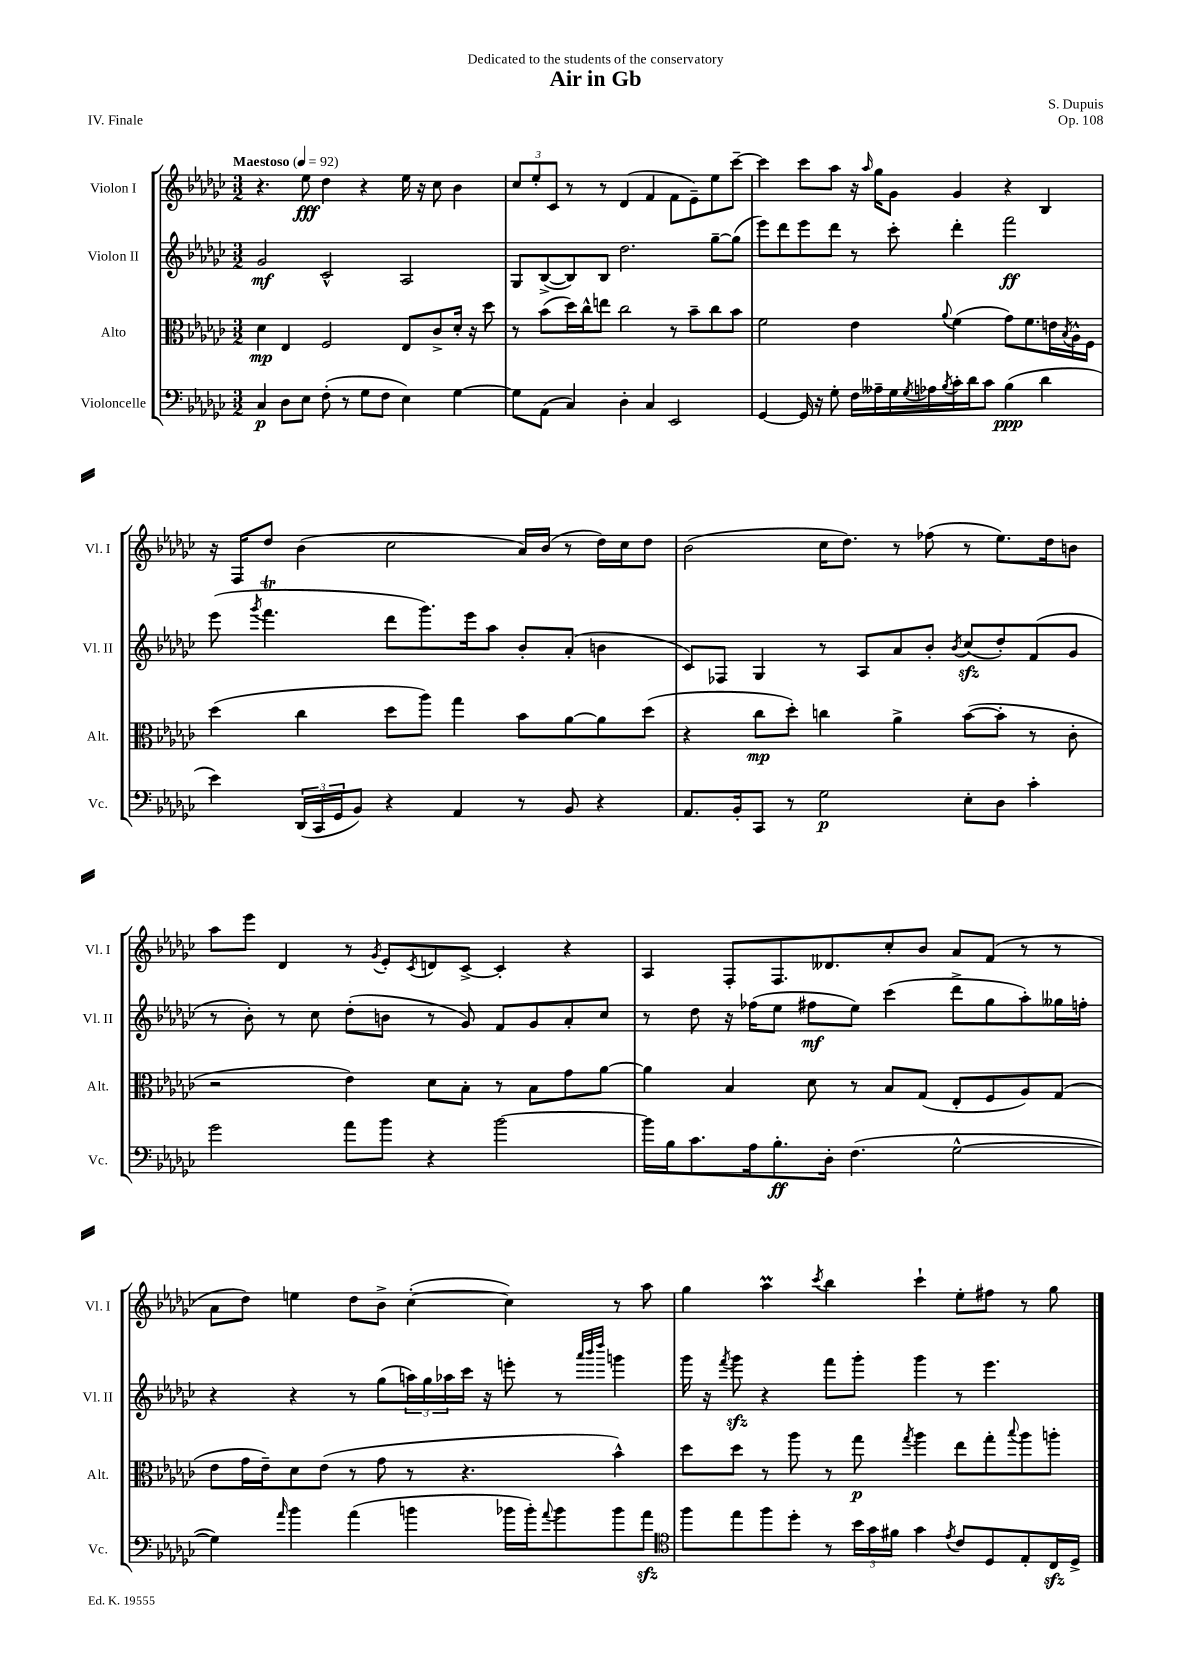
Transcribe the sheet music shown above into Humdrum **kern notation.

**kern	**dynam	**kern	**dynam	**kern	**dynam	**kern	**dynam
*part4	*part4	*part3	*part3	*part2	*part2	*part1	*part1
*staff4	*staff4	*staff3	*staff3	*staff2	*staff2	*staff1	*staff1
*I"Violoncelle	*	*I"Alto	*	*I"Violon II	*	*I"Violon I	*
*I'Vc.	*	*I'Alt.	*	*I'Vl. II	*	*I'Vl. I	*
*clefF4	*	*clefC3	*	*clefG2	*	*clefG2	*
*k[b-e-a-d-g-c-]	*	*k[b-e-a-d-g-c-]	*	*k[b-e-a-d-g-c-]	*	*k[b-e-a-d-g-c-]	*
*M3/2	*	*M3/2	*	*M3/2	*	*M3/2	*
*MM92	*	*MM92	*	*MM92	*	*MM92	*
=1	=1	=1	=1	=1	=1	=1	=1
!	!	!	!	!	!	!LO:TX:a:B:t=Maestoso	!
4C-/	p	4d-\	mp	2g-/	mf	4.r	.
8D-\L	.	4E-/	.	.	.	.	.
8E-\J	.	.	.	.	.	8ee-\	fff
(8F'\	.	2F/	.	2c-^^/	.	4dd-\	.
8r	.	.	.	.	.	.	.
8G-\L	.	.	.	.	.	4r	.
8F\J	.	.	.	.	.	.	.
4E-\)	.	8E-/L	.	2A-/	.	16ee-\	.
.	.	.	.	.	.	16r	.
.	.	8c-^/	.	.	.	8cc-\	.
[4G-\	.	16d-'/Jk	.	.	.	4b-\	.
.	.	16r	.	.	.	.	.
.	.	8dd-\	.	.	.	.	.
=2	=2	=2	=2	=2	=2	=2	=2
8G-\L]	.	8r	.	8G-/L	.	12cc-/L	.
.	.	.	.	.	.	12ee-'/	.
(8AA-\J	.	(8b-\L	.	([8B-^/	.	.	.
.	.	.	.	.	.	12c-/J	.
4C-/)	.	16dd-\L)	.	8B-/])	.	8r	.
.	.	16cc-^^\J	.	.	.	.	.
.	.	8een\J	.	8B-/J	.	8r	.
4D-'\	.	2cc-\	.	2.dd-\	.	(4d-/	.
4C-/	.	.	.	.	.	4f/	.
2EE-/	.	8r	.	.	.	8f\L	.
.	.	8b-~\L	.	.	.	8e-~\)	.
.	.	8cc-\	.	[8gg-~\L	.	8ee-\	.
.	.	8b-\J	.	(8gg-\J]	.	[8ccc-~\J	.
=3	=3	=3	=3	=3	=3	=3	=3
[4GG-/	.	2f\	.	8eee-\L)	.	4ccc-\]	.
.	.	.	.	8ddd-\	.	.	.
16GG-/]	.	.	.	8eee-\	.	8ccc-\L	.
16r	.	.	.	.	.	.	.
8G-'\	.	.	.	8ddd-\J	.	8aa-\J	.
16F\LL	.	4e-\	.	8r	.	16r	.
.	.	.	.	.	.	16qqaa-/	.
16A--X~\	.	.	.	.	.	16gg-\KL	.
16G-\	.	.	.	8ccc-'\	.	8g-\J	.
8qG-/	.	.	.	.	.	.	.
16A-X\	.	.	.	.	.	.	.
8qB-/	.	8qqa-/	.	.	.	.	.
16c-'\	.	(4f\	.	4ddd-'\	.	4g-/	.
16d-\J	.	.	.	.	.	.	.
8c-\J	.	.	.	.	.	.	.
(4B-\	ppp	8g-\L)	.	2fff\	ff	4r	.
.	.	8.f\	.	.	.	.	.
4d-\	.	.	.	.	.	4B-/	.
.	.	16en\L	.	.	.	.	.
.	.	8qB-/	.	.	.	.	.
.	.	16A-^^\	.	.	.	.	.
.	.	16F\JJ	.	.	.	.	.
!!LO:LB:g=z
=4	=4	=4	=4	=4	=4	=4	=4
4e-\)	.	(4dd-\	.	(8eee-\	.	16r	.
.	.	.	.	.	.	16F/KL	.
.	.	.	.	8qggg-/	.	.	.
.	.	.	.	4.ffft\	.	8dd-/J	.
(24DD-/LL	.	4cc-\	.	.	.	(4b-\	.
24CC-/	.	.	.	.	.	.	.
24GG-/J	.	.	.	.	.	.	.
8BB-/J)	.	.	.	.	.	.	.
4r	.	8dd-\L	.	8ddd-\L	.	2cc-\	.
.	.	8aa-\J)	.	8.ggg-\)	.	.	.
4AA-/	.	4gg-\	.	.	.	.	.
.	.	.	.	16eee-\k	.	.	.
.	.	.	.	8aa-\J	.	.	.
8r	.	8b-\L	.	8b-'/L	.	16a-/LL)	.
.	.	.	.	.	.	(16b-/JJ	.
8BB-/	.	[8a-\	.	(8a-'/J	.	8r	.
4r	.	8a-\]	.	4bn\	.	16dd-\LL)	.
.	.	.	.	.	.	16cc-\J	.
.	.	(8dd-\J	.	.	.	8dd-\J	.
=5	=5	=5	=5	=5	=5	=5	=5
8.AA-/L	.	4r	.	8c-/L)	.	(2b-\	.
.	.	.	.	8F-X/J	.	.	.
16BB-'/k	.	.	.	.	.	.	.
8CC-/J	.	8cc-\L	mp	4G-/	.	.	.
8r	.	8dd-'\J)	.	.	.	.	.
2G-\	p	4ccn\	.	8r	.	16cc-\KL	.
.	.	.	.	.	.	8.dd-\J)	.
.	.	.	.	8A-/L	.	.	.
.	.	4a-^\	.	8a-/	.	8r	.
.	.	.	.	8b-'/J	.	(8ff-X\	.
.	.	.	.	8qb-/	.	.	.
8E-'\L	.	([8b-\L	.	(8cc-zz/L	.	8r	.
8D-\J	.	8b-'\J]	.	8dd-'/)	.	8.ee-\L)	.
4c-'\	.	8r	.	(8f/	.	.	.
.	.	.	.	.	.	16dd-\k	.
.	.	8c-'\	.	8g-/J	.	8bn\J	.
!!LO:LB:g=z
=6	=6	=6	=6	=6	=6	=6	=6
2g-\	.	2r	.	8r	.	8aa-\L	.
.	.	.	.	8b-'\)	.	8eee-\J	.
.	.	.	.	8r	.	4d-/	.
.	.	.	.	8cc-\	.	.	.
8a-\L	.	4e-\)	.	(8dd-'\L	.	8r	.
.	.	.	.	.	.	8qg-/	.
8b-\J	.	.	.	8bn\J	.	8e-'/L	.
.	.	.	.	.	.	8qc-/	.
4r	.	8d-\L	.	8r	.	8dn/	.
.	.	8B-'\J	.	8g-/)	.	[8c-^/J	.
[2b-\	.	8r	.	8f/L	.	4c-'/]	.
.	.	8B-\L	.	8g-/	.	.	.
.	.	8g-\	.	8a-'/	.	4r	.
.	.	[8a-\J	.	8cc-/J	.	.	.
=7	=7	=7	=7	=7	=7	=7	=7
16b-\LL]	.	4a-\]	.	8r	.	4A-/	.
16B-\J	.	.	.	.	.	.	.
8.c-\	.	.	.	8dd-\	.	.	.
.	.	4B-/	.	16r	.	8F'/L	.
16A-\k	.	.	.	(16ff-X\KL	.	.	.
8.B-'\	ff	.	.	8ee-\J	.	8.F/	.
.	.	8d-\	.	8ff#X\L	mf	.	.
16D-'\Jk	.	.	.	.	.	8.d--X/	.
(4.F\	.	8r	.	8ee-\J)	.	.	.
.	.	8B-/L	.	(4ccc-\	.	8cc-'/	.
.	.	(8G-/J	.	.	.	8b-/J	.
[2G-^^\	.	8E-'/L	.	8ddd-^\L	.	8a-/L	.
.	.	8F/	.	8gg-\	.	(8f/J	.
.	.	8A-/)	.	8aa-'\)	.	8r	.
.	.	(8G-/J	.	16gg--X\L	.	8r	.
.	.	.	.	16ffn'\JJ	.	.	.
!!LO:LB:g=z
=8	=8	=8	=8	=8	=8	=8	=8
4G-\])	.	8e-\L	.	4r	.	8a-\L	.
.	.	16g-\L	.	.	.	8dd-\J)	.
.	.	16e-~\J)	.	.	.	.	.
16qqa-/	.	.	.	.	.	.	.
4b-\	.	8d-\	.	4r	.	4een\	.
.	.	(8e-\J	.	.	.	.	.
(4a-\	.	8r	.	8r	.	8dd-\L	.
.	.	8g-\	.	(8gg-\L	.	8b-^\J	.
4bn\	.	8r	.	24aan\L)	.	([4cc-'\	.
.	.	.	.	24gg-\	.	.	.
.	.	.	.	24aa-X\	.	.	.
.	.	4.r	.	16ccc-\JJ	.	.	.
.	.	.	.	16r	.	.	.
16b-X\LL	.	.	.	8eeen'\	.	4cc-\])	.
16b-'\J)	.	.	.	.	.	.	.
8qqa-/	.	.	.	.	.	.	.
8b-\	.	.	.	8r	.	.	.
.	.	.	.	32qqaaa-/LLL	.	.	.
.	.	.	.	32qqbbb-/	.	.	.
.	.	.	.	32qqdddd-/JJJ	.	.	.
8b-\	.	4b-^^\)	.	4gggn\	.	8r	.
8a-zz\J	.	.	.	.	.	8aa-\	.
=9	=9	=9	=9	=9	=9	=9	=9
*clefC4	*	*	*	*	*	*	*
8ff\L	.	8dd-\L	.	16ggg-\	.	4gg-\	.
.	.	.	.	16r	.	.	.
.	.	.	.	8qfff/	.	.	.
8ee-\	.	8dd-\J	.	8ggg-zz\	.	.	.
8ff\	.	8r	.	4r	.	4aa-M\	.
8dd-'\J	.	8aa-\	.	.	.	.	.
.	.	.	.	.	.	8qccc-/	.
8r	.	8r	.	8fff\L	.	4bb-\	.
24b-\LL	.	8gg-\	p	8ggg-'\J	.	.	.
24g-\	.	.	.	.	.	.	.
24f#X\JJ	.	.	.	.	.	.	.
.	.	8qgg-/	.	.	.	.	.
4g-\	.	4aa-\	.	4ggg-\	.	4ccc-`\	.
8qe-/	.	.	.	.	.	.	.
8c-/L	.	8ee-\L	.	8r	.	8ee-'\L	.
8D-/	.	8gg-'\	.	4.eee-\	.	8ff#X\J	.
.	.	8qqbb-/	.	.	.	.	.
8E-'/	.	8aa-\	.	.	.	8r	.
16C-zz/L	.	8aan'\J	.	.	.	8gg-\	.
16D-^/JJ	.	.	.	.	.	.	.
==	==	==	==	==	==	==	==
*-	*-	*-	*-	*-	*-	*-	*-
